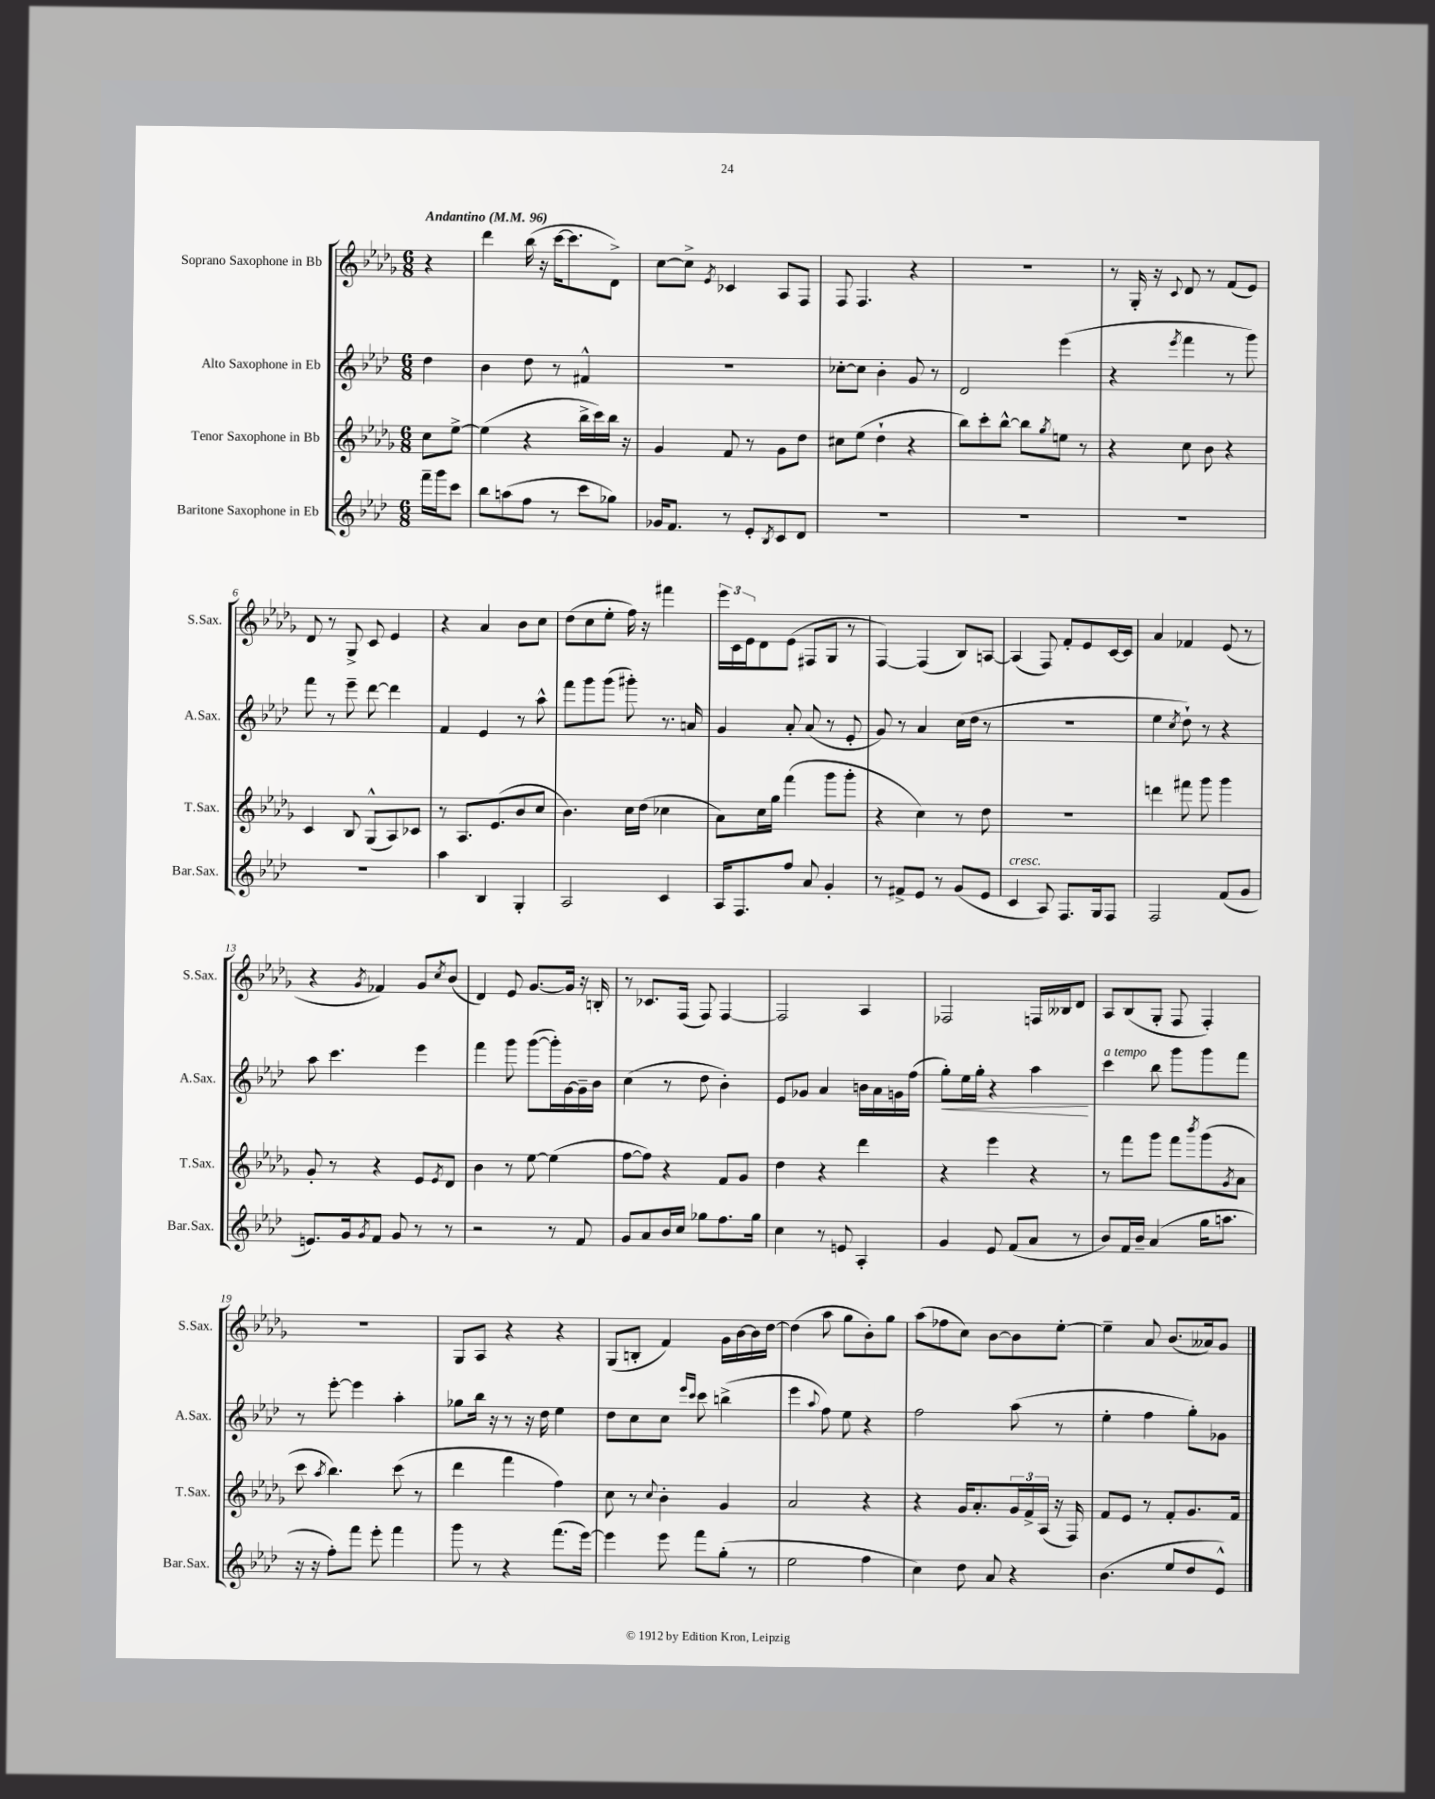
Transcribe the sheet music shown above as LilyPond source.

<<
\new StaffGroup <<
\new Staff = "s0" \with { instrumentName = "Soprano Saxophone in Bb" shortInstrumentName = "S.Sax." } {
    \clef treble \key des \major \numericTimeSignature \time 6/8 \partial 4 \tempo "Andantino" 4 = 96
    r4 |
    des'''4 bes''16( r16 c'''16~ c'''8. des'8->) |
    c''8~ c''8-> \acciaccatura { ees'8 } ces'4 aes8 f8 |
    f8 f4. r4 |
    R2. |
    r8 ges16-. r16 \appoggiatura { c'8 } des'8 r8 f'8( ees'8) |
    des'8 r8 ges8-> c'8 ees'4 |
    r4 aes'4 bes'8 c''8 |
    des''8( c''8 ees''8-. f''16) r16 fis'''4 |
    \tuplet 3/2 { ees'''16 c'16 ees'16 } des'8 ees'8( fis8 ges8 r8 |
    f4~) f4( bes8) a8~ |
    a4( f8) f'8-. ees'8 c'16~ c'16 |
    aes'4 fes'4 ees'8( r8 |
    r4 \acciaccatura { ges'8 } fes'4) ges'8 \acciaccatura { c''8 } bes'8( |
    des'4) ees'8 ges'8.~ ges'16 r16 b16-. |
    r8 ces'8. f16( f8) f4~ |
    f2 aes4 |
    fes2 f16 beses16 des'8 |
    aes8 bes8( ges8-. f8 f4-.) |
    R2. |
    ges8 aes8 r4 r4 |
    ges8( b8-. f'4) ges'16 bes'16~ bes'16 des''16~ |
    des''4( aes''8 ges''8 bes'8-.) ges''8 |
    aes''8( fes''8 c''8) bes'8~ bes'8 ees''8~-. |
    ees''4-- aes'8 bes'8.( aeses'16) ges'8 \bar "|." |
}
\new Staff = "s1" \with { instrumentName = "Alto Saxophone in Eb" shortInstrumentName = "A.Sax." } {
    \clef treble \key aes \major \numericTimeSignature \time 6/8 \partial 4
    des''4 |
    bes'4 des''8 r8 fis'4-^ |
    R2. |
    ces''8~-. ces''8 bes'4-. g'8 r8 |
    des'2 ees'''4( |
    r4 \acciaccatura { ees'''8 } f'''4 r8 g'''8) |
    f'''8 r8 ees'''8-- des'''8~ des'''4 |
    f'4 ees'4 r8 aes''8-^ |
    f'''8 g'''8 g'''8( gis'''8-.) r8. a'16 |
    g'4 aes'8-. aes'8( r8 ees'8-. |
    g'8) r8 aes'4 c''16( des''16 r8 |
    R2. |
    ees''4 \acciaccatura { c''8 } des''8-!) r8 r4 |
    aes''8 c'''4. ees'''4 |
    f'''4 g'''8 g'''8~( g'''16-.) g'16~ g'16-- bes'16 |
    c''4( r8 des''8 bes'4-.) |
    ees'8 ges'8 aes'4 b'16 aes'16 g'16 f''16( |
    g''8-.\<) ees''16 g''16-. r4 aes''4\! |
    c'''4^\markup { \italic "a tempo" } bes''8 g'''8 g'''8 f'''8 |
    r8 ees'''8~-. ees'''4 aes''4-. |
    ges''8 bes''16 r16 r8 r16 des''16 ees''4 |
    des''8 c''8 c''8 \grace { ees'''16 c'''16 } c'''8 b''4->( |
    ees'''4 \appoggiatura { aes''8 } f''8) ees''8 r4 |
    f''2 aes''8( r8 |
    ees''4-. f''4 g''8-.) ges'8 \bar "|." |
}
\new Staff = "s2" \with { instrumentName = "Tenor Saxophone in Bb" shortInstrumentName = "T.Sax." } {
    \clef treble \key des \major \numericTimeSignature \time 6/8 \partial 4
    c''8 ees''8~-> |
    ees''4( r4 bes''16-> c'''16) bes''16 r16 |
    ges'4 f'8 r8 ges'8 des''8 |
    cis''8 ees''8( des''4-! r4 |
    bes''8) c'''8-. bes''8~-^ bes''8 \acciaccatura { ges''8 } e''8 r8 |
    r4 c''8 bes'8 r4 |
    c'4 bes8 ges8-^( aes8) ces'8 |
    r8 aes8. ees'8.( bes'8 c''8 |
    bes'4.) c''16 des''16( ces''4 |
    aes'8) c''16 ges''16 f'''4( ges'''8 ges'''8-. |
    r4 c''4) r8 des''8 |
    R2. |
    d'''4 fis'''8 ges'''8 ges'''4 |
    ges'8-. r8 r4 ees'8 \acciaccatura { ees'8 } des'8 |
    bes'4 r8 ees''8~ ees''4( |
    f''8~ f''8) r4 f'8 ges'8 |
    des''4 r4 des'''4 |
    r4 ees'''4 r4 |
    r8 f'''8 ges'''8 f'''8 \acciaccatura { bes'''8 } ges'''8( \acciaccatura { ges'8 } aes'8 |
    c'''8 \acciaccatura { aes''8 } bes''4.) c'''8( r8 |
    des'''4 f'''4 f''4) |
    c''8 r8 \appoggiatura { c''8 } bes'4-. ges'4 |
    aes'2 r4 |
    r4 ges'16 aes'8.-. \tuplet 3/2 { ges'16 f'16-> aes16( } r16 f16) |
    f'8 ees'8 r8 f'8-. ges'8. f'16 \bar "|." |
}
\new Staff = "s3" \with { instrumentName = "Baritone Saxophone in Eb" shortInstrumentName = "Bar.Sax." } {
    \clef treble \key aes \major \numericTimeSignature \time 6/8 \partial 4
    f'''16-- g'''16 c'''8 |
    bes''8 a''8( f''8 r8 c'''8 ges''8) |
    ges'16 f'8. r8 ees'8-. \acciaccatura { bes8 } c'8 des'8 |
    R2. |
    R2. |
    R2. |
    R2. |
    aes''4 bes4 g4-. |
    aes2 c'4 |
    aes16 f8. f''8 aes'8 g'4-. |
    r8 fis'8-> ees'8 r8 g'8( ees'8 |
    c'4^\markup { \italic "cresc." } aes8) f8. g16 f8 |
    f2 f'8( g'8 |
    e'8.) g'16 \acciaccatura { g'8 } f'8 g'8 r8 r8 |
    r2 r8 f'8 |
    g'8 aes'8 bes'16 c''16 ges''8 f''8. ges''16 |
    c''4 r8 e'8 aes4-. |
    g'4 ees'8 f'8( aes'8 r8 |
    bes'8) f'16 bes'16-- aes'4( g''16 a''8. |
    r16 r16 f''8-.) f'''8 ees'''8-. f'''4 |
    g'''8 r8 r4 f'''8.( ees'''16~) |
    ees'''4 ees'''8 f'''8 g''8-.( r8 |
    ees''2 f''4 |
    c''4) des''8 aes'8 r4 |
    bes'4.( ees''8 des''8 ees'8-^) \bar "|." |
}
>>
>>
